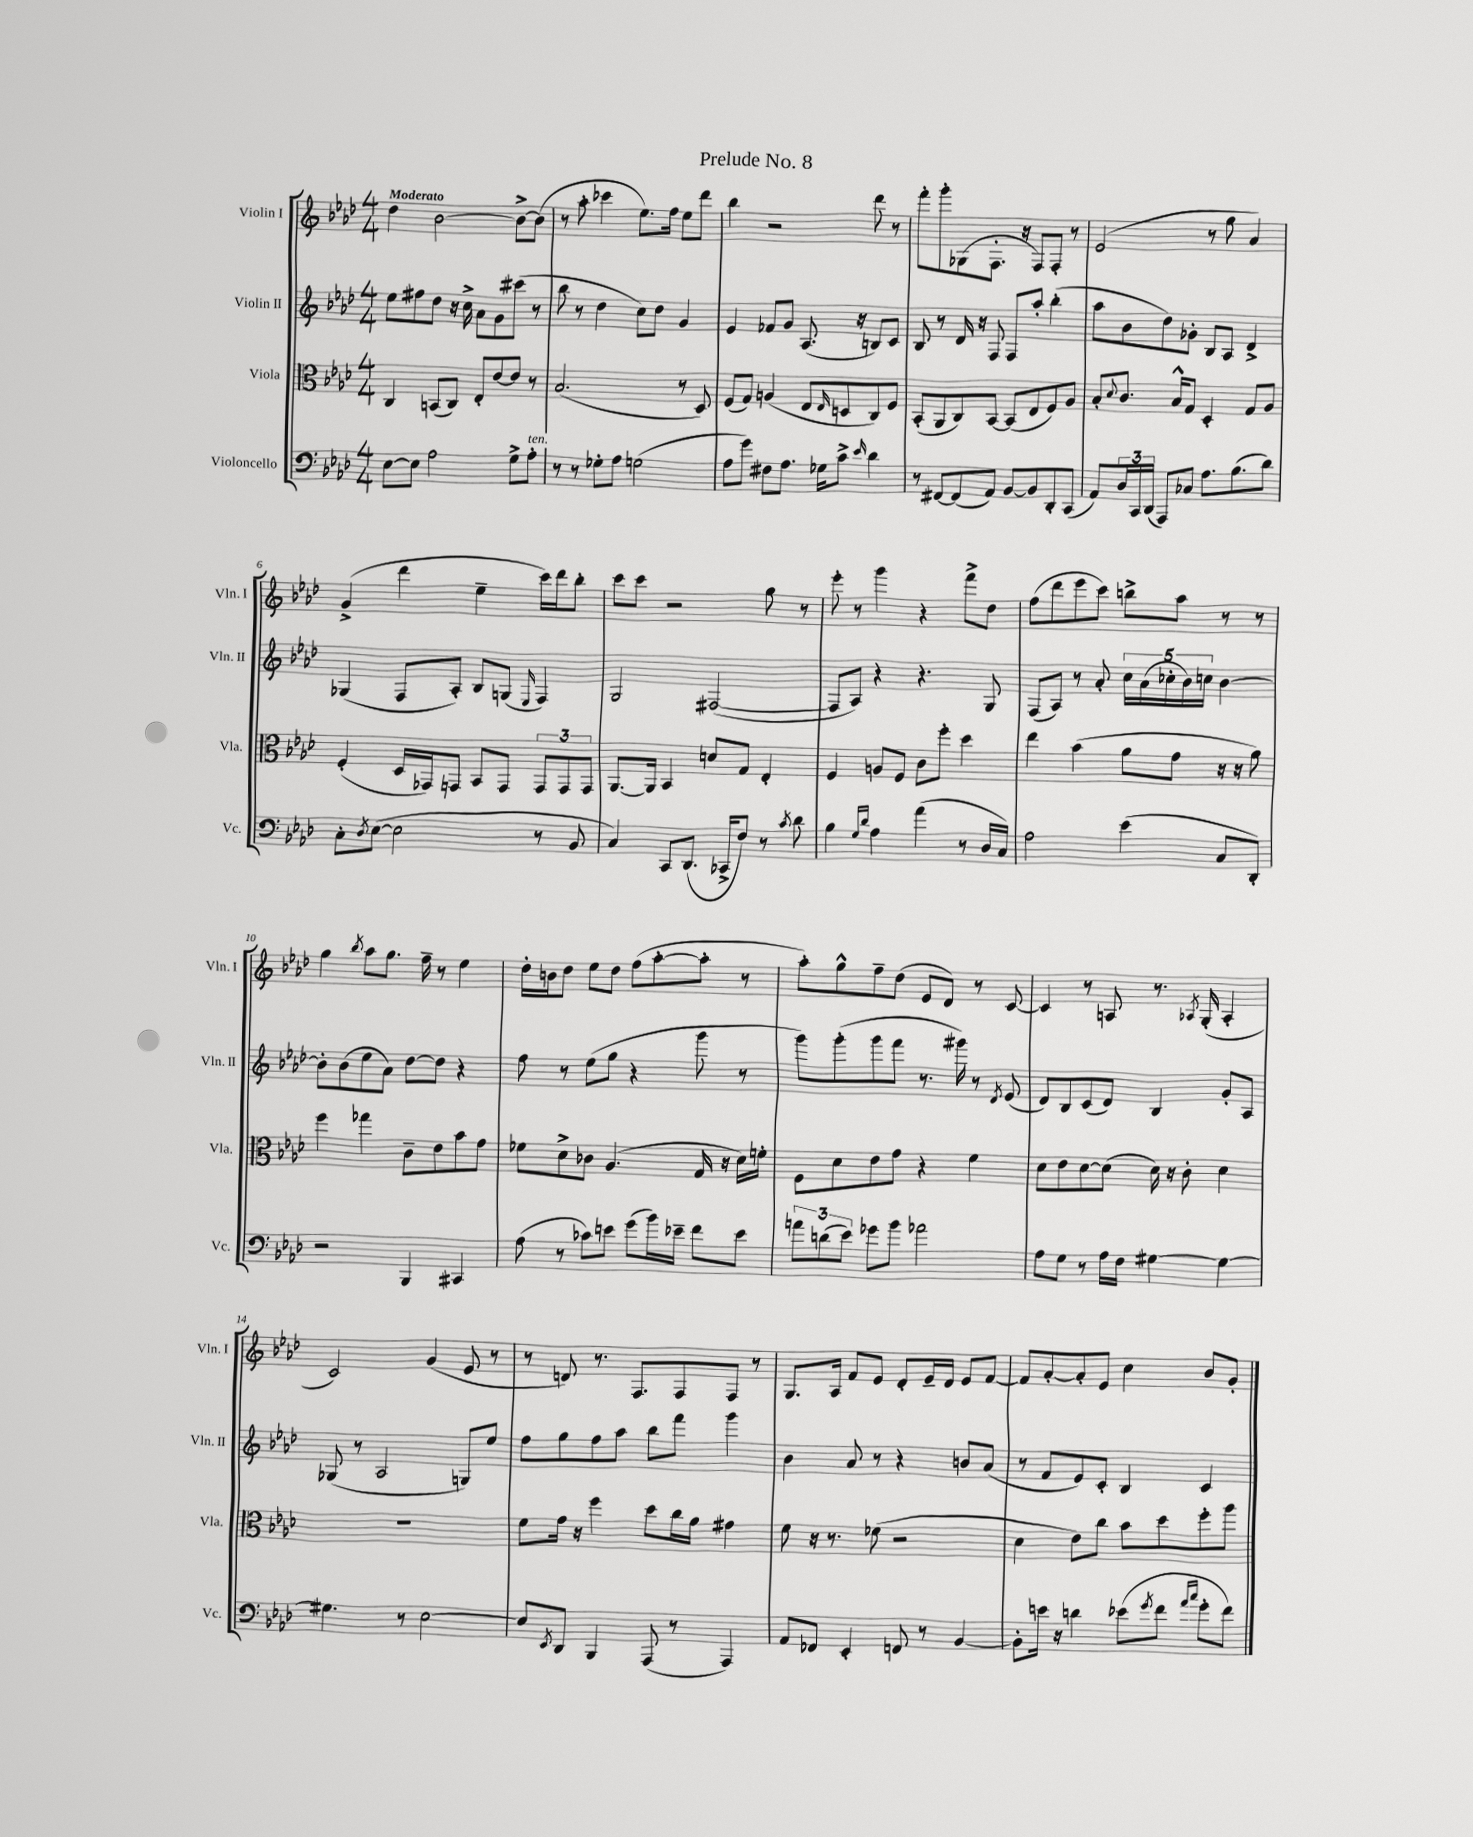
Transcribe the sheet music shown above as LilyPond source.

\header { title = "Prelude No. 8" }
<<
\new StaffGroup <<
\new Staff = "s0" \with { instrumentName = "Violin I" shortInstrumentName = "Vln. I" } {
    \clef treble \key aes \major \numericTimeSignature \time 4/4 \tempo "Moderato"
    des''4 bes'2~ bes'8~-> bes'8( |
    r8 aes''8-. ces'''4 ees''8.) f''16 ees''8 des'''8 |
    bes''4 r2 des'''8 r8 |
    f'''8-. g'''8-. ges8( f8.-. r16 f8) f8-. r8 |
    ees'2( r8 g''8 aes'4) |
    g'4->( des'''4 ees''4-- c'''16) des'''16 bes''8-. |
    c'''8 c'''8 r2 g''8 r8 |
    ees'''8-. r8 g'''4 r4 f'''8-> des''8 |
    f''8( des'''8 ees'''8 c'''8) b''8-> aes''8 r8 r8 |
    g''4 \acciaccatura { bes''8 } aes''8 g''8. f''16-- r8 ees''4 |
    des''16-. b'16 des''8 ees''8 des''8 f''8( aes''8~-. aes''8-. r8 |
    aes''8-.) g''8-^ f''8-- des''8( ees'8 des'8) r8 c'8~ |
    c'4 r8 a8 r8. \acciaccatura { aes8 } g16-.( aes4-. |
    c'2) g'4( ees'8 r8 |
    r8 d'8) r8. f8. f8 f8 r8 |
    g8. aes16 f'8 ees'8 des'8-. ees'16-- des'16 ees'8 f'8~ |
    f'8 aes'8~-. aes'8-. ees'8 c''4 bes'8 g'8-. \bar "|." |
}
\new Staff = "s1" \with { instrumentName = "Violin II" shortInstrumentName = "Vln. II" } {
    \clef treble \key aes \major \numericTimeSignature \time 4/4
    ees''8 fis''8 des''8 r16 c''16-> aes'8 g'8 cis'''8( r8 |
    bes''8 r8 des''4 c''8) des''8 g'4 |
    ees'4 fes'8 g'8 aes8.( r16 b8) c'8 |
    bes8 r8 des'16 r16 f8 f8 aes''8-. bes''4-.( |
    aes''8 bes'8 des''8) ges'8-. bes8 aes8 des'4-> |
    ges4( f8 aes8-.) bes8 g8( \grace { ees16 } f4) |
    g2 fis2~( |
    fis8 aes8) r4 r4. g8 |
    f8( aes8) r8 aes'8-. \tuplet 5/4 { c''16 aes'16( ces''16-. bes'16) c''16 } bes'4~ |
    bes'8-. bes'8( ees''8 aes'8) des''8~ des''8 r4 |
    f''8 r8 ees''8( g''8 r4 g'''8 r8 |
    g'''8) g'''8-.( g'''8 f'''8 r8. gis'''16) r8 \acciaccatura { des'8 } ees'8( |
    des'8) bes8 c'8( des'8) bes4 g'8-. aes8 |
    ges8( r8 aes2 g8) ees''8 |
    f''8 g''8 f''8 aes''8 bes''8 f'''8 g'''4 |
    bes'4 aes'8 r8 r4 b'8 aes'8( |
    r8 f'8 ees'8) c'8-. bes4 c'4 \bar "|." |
}
\new Staff = "s2" \with { instrumentName = "Viola" shortInstrumentName = "Vla." } {
    \clef alto \key aes \major \numericTimeSignature \time 4/4
    c4 b,8( c8) ees8-. ees'8~ ees'8 r8 |
    bes2.( r8 des8) |
    f8( g8) a4( ees8 \grace { ees16 } d8 c8) f8 |
    bes,8-.( aes,8 c8) bes,8~ bes,8( ees8 f8) aes8 |
    bes8-. \appoggiatura { des'8 } c'8. bes16-^ g8 des4-. g8 aes8 |
    f4-.( des16 ges,16) g,8 bes,8 g,8 \tuplet 3/2 { g,8 g,8 g,8 } |
    aes,8.~ aes,16 bes,4 d'8 g8 ees4-. |
    f4 a8 f8 c'8 f''8-. des''4 |
    ees''4 bes'4( aes'8 g'8 r16 r16 aes'8) |
    f''4 ges''4 c'8-- ees'8 bes'8 g'8 |
    fes'8 des'8-> ces'8 aes4.( g16 r16 des'16) f'16-. |
    f8 des'8 ees'8 g'8 r4 f'4 |
    des'8 ees'8 des'8~ des'8( des'16) r16 c'8-. des'4 |
    R1 |
    f'8 g'16 r16 f''4 des''8 c''16 aes'16 gis'4 |
    f'8 r16 r8. fes'8( r2 |
    des'4 ees'8) c''8 bes'8 des''8 f''8-. aes''8 \bar "|." |
}
\new Staff = "s3" \with { instrumentName = "Violoncello" shortInstrumentName = "Vc." } {
    \clef bass \key aes \major \numericTimeSignature \time 4/4
    ees8~ ees8 aes2 g8-> aes8-.^\markup { \italic "ten." } |
    r8 r8 ges8-. aes8 g2( |
    aes8 g'8) fis8 aes8. ges16 c'8-> \grace { ees'16 } des'4 |
    r8 fis,8~ fis,8( aes,8) bes,8~ bes,8 des,8-. c,8( |
    aes,8) \tuplet 3/2 { des16 c,16 des,16( } aes,,8) ces8 aes8. bes8.( des'8) |
    c8-. \acciaccatura { des8 } ees8~( ees2 r8 bes,8 |
    c4) c,8 des,8.( ces,16-> f8) r8 \acciaccatura { c'8 } des'8 |
    bes4 \grace { g16 des'16 } aes4 aes'4( r8 des16 c16) |
    aes2 ees'4( c8 des,8-.) |
    r2 bes,,4 cis,4 |
    aes8( r8 ces'8) e'8 g'8( bes'16) ees'16-- f'8 ees'8 |
    \tuplet 3/2 { a'8 d'8( ees'8) } ges'8 bes'8 aes'2 |
    aes8 g8 r8 aes16 f16 gis4~ gis4~ |
    gis4. r8 ees2~ |
    ees8 \acciaccatura { ees,8 } des,8 bes,,4 aes,,8( r8 aes,,4) |
    aes,8 fes,8 ees,4-. f,8 r8 bes,4~ |
    bes,8-. e'16 r16 d'4 ees'8( \acciaccatura { g'8 } f'8 \grace { aes'16 c''16 } g'8-. f'8) \bar "|." |
}
>>
>>
